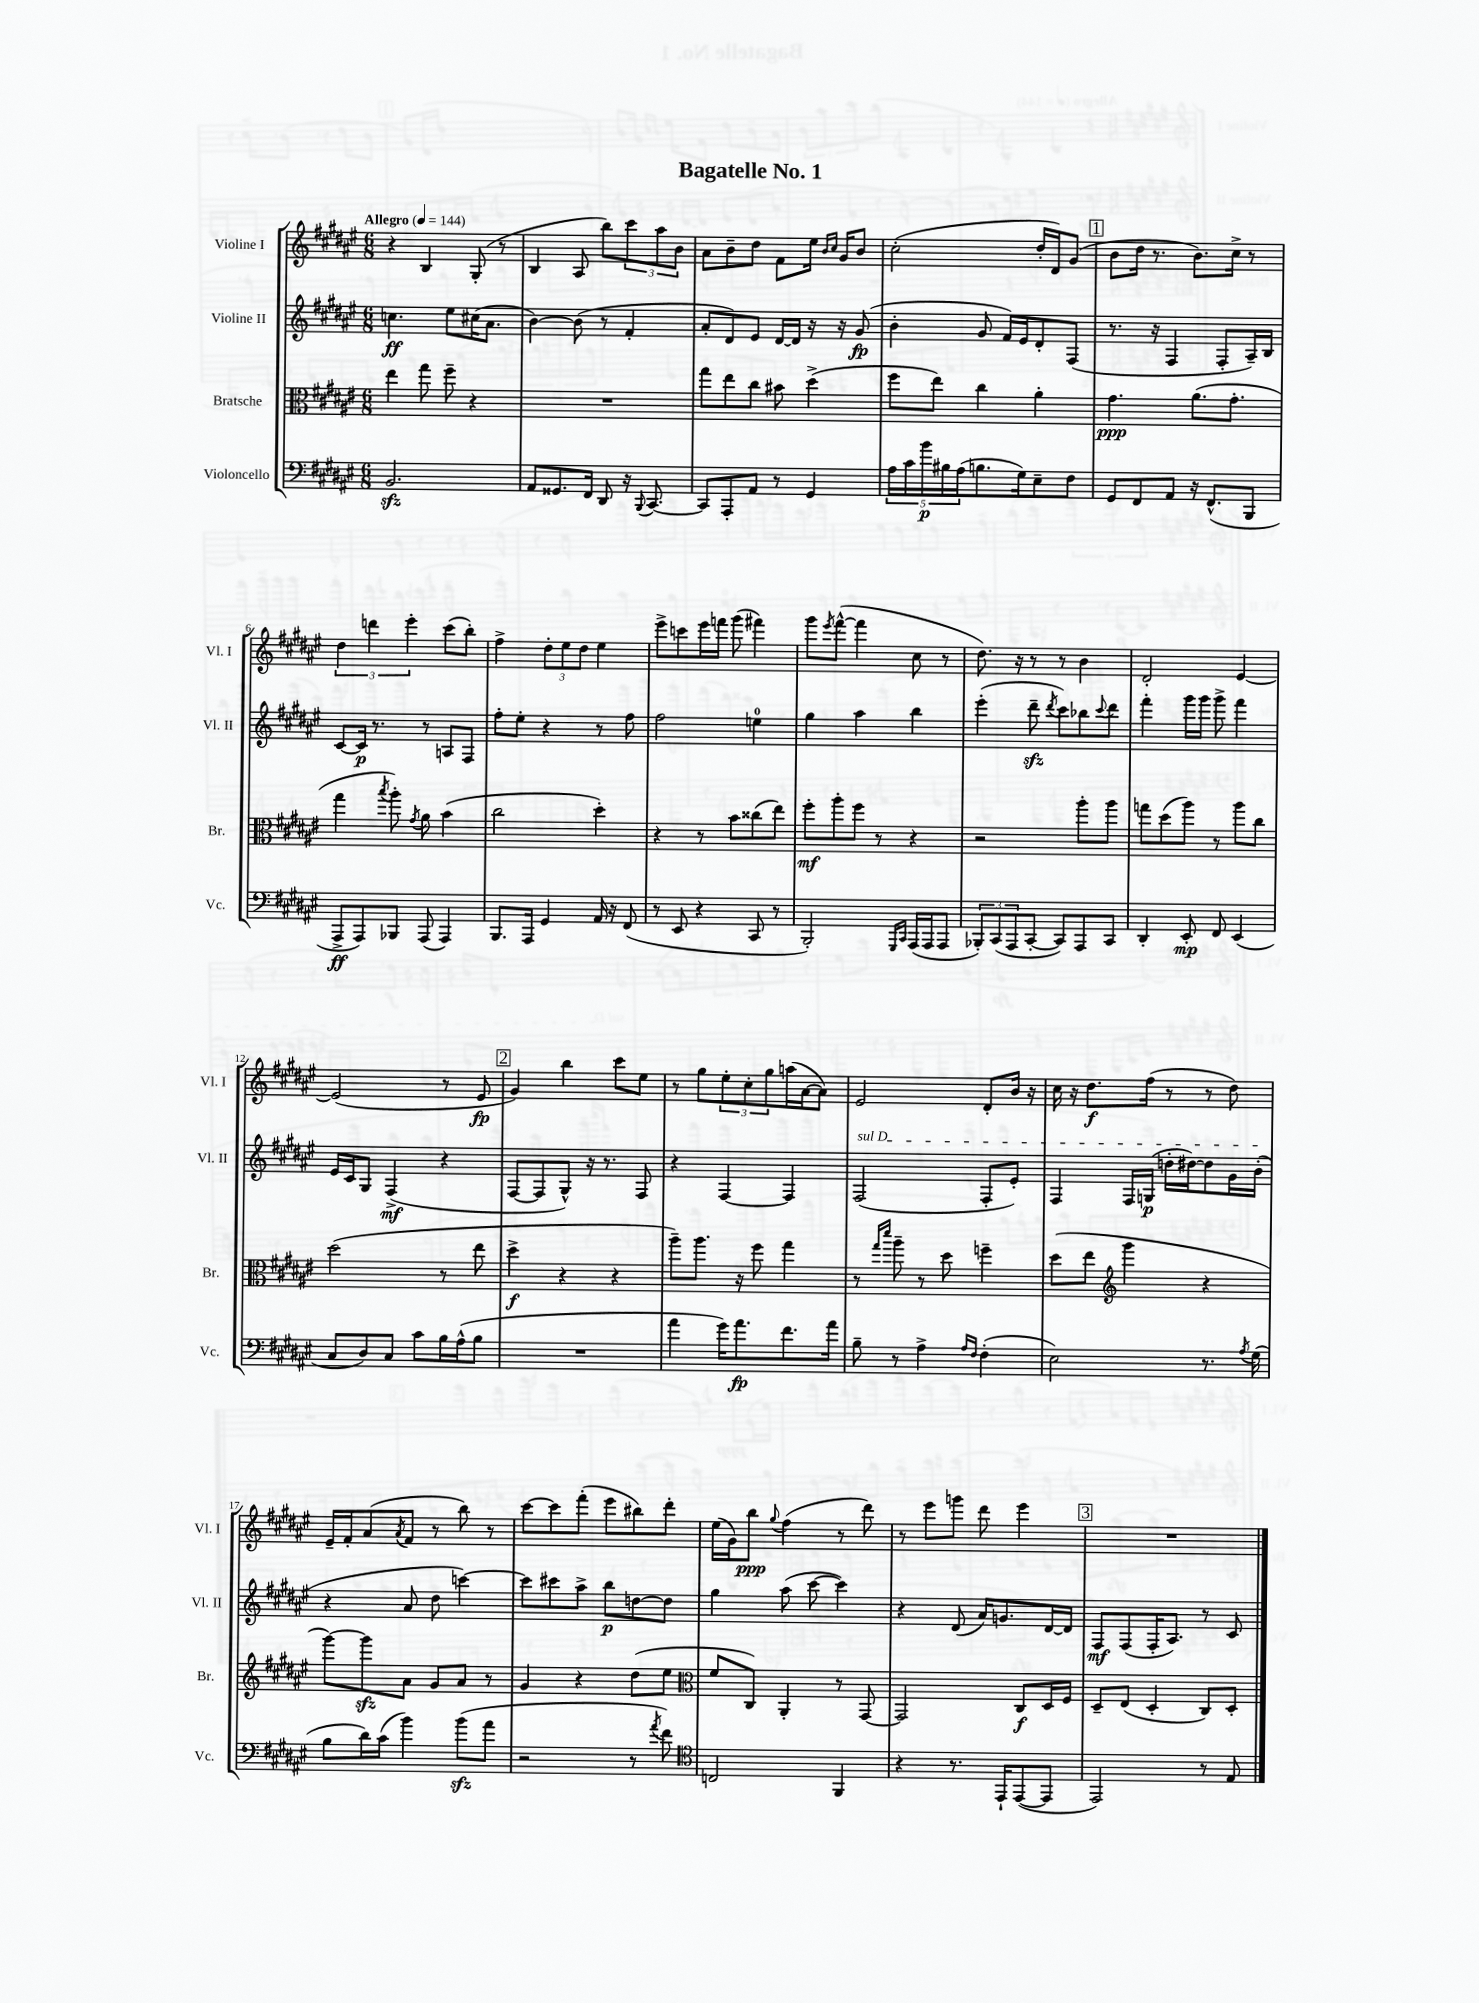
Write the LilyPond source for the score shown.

\header { title = "Bagatelle No. 1" }
<<
\new StaffGroup <<
\new Staff = "s0" \with { instrumentName = "Violine I" shortInstrumentName = "Vl. I" } {
    \clef treble \key fis \major \numericTimeSignature \time 6/8 \tempo "Allegro" 4 = 144
    r4 b4 gis8-.( r8 |
    b4 ais8 b''8) \tuplet 3/2 { cis'''8 ais''8 b'8 } |
    ais'8 b'8-- dis''8 fis'8 eis''16 \grace { b'16 cis''16 } gis'16 b'8 |
    cis''2-.( dis''16-. dis'16) gis'8( |
    \mark \markup { \box "1" } b'8 dis''16 r8. b'8.) cis''16-> r8 |
    \tuplet 3/2 { dis''4 d'''4 eis'''4-. } cis'''8( b''8-.) |
    fis''4-> \tuplet 3/2 { dis''8-. eis''8 dis''8 } eis''4 |
    eis'''8-> c'''8 eis'''16 f'''16 gis'''8( fis'''4) |
    gis'''8 \acciaccatura { eis'''8 } fis'''8~-^( fis'''4 cis''8 r8 |
    dis''8.) r16 r8 r8 b'4 |
    dis'2-. eis'4~ |
    eis'2( r8 eis'8\fp |
    \mark \markup { \box "2" } gis'4) b''4 cis'''8 eis''8 |
    r8 gis''8 \tuplet 3/2 { eis''8-. cis''8-. gis''8 } a''16( ais'16~ ais'8) |
    eis'2 dis'8-. b'16 r16 |
    cis''16 r16 dis''8.\f fis''16( r8 r8 dis''8) |
    eis'16-- fis'16-. ais'8( \acciaccatura { ais'8 } fis'8 r8 b''8) r8 |
    cis'''8~ cis'''8 fis'''8-.( eis'''8 bis''8) dis'''8-. |
    eis''16( gis'16) b''8\ppp \appoggiatura { gis''8 } fis''4( r8 dis'''8) |
    r8 eis'''8 g'''8 dis'''8 eis'''4 |
    \mark \markup { \box "3" } R2. \bar "|." |
}
\new Staff = "s1" \with { instrumentName = "Violine II" shortInstrumentName = "Vl. II" } {
    \clef treble \key fis \major \numericTimeSignature \time 6/8
    c''4.\ff eis''8 cis''16( ais'8. |
    b'4~) b'8( r8 fis'4-. |
    ais'8-. dis'8) eis'8 dis'16~ dis'16 r16 r16 gis'8\fp( |
    b'4-. gis'8 fis'16) eis'16 dis'8-. fis8( |
    \mark \markup { \box "1" } r8. r16 fis4 fis8-. ais16--) b16 |
    cis'8~ cis'16\p r8. r8 a8 fis8 |
    fis''8-. eis''8-. r4 r8 fis''8 |
    fis''2 e''4-0 |
    gis''4 ais''4 b''4 |
    eis'''4-.( dis'''8--\sfz \acciaccatura { dis'''8 } cis'''8) bes''8 \appoggiatura { cis'''8 } dis'''8 |
    fis'''4-. gis'''16 gis'''16 gis'''8-> fis'''4 |
    eis'16 cis'16 gis8 fis4->\mf( r4 |
    \mark \markup { \box "2" } fis8~ fis8 gis8-^) r16 r8. fis8 |
    r4 fis4~ fis4 |
    \once \override TextSpanner.bound-details.left.text = \markup { \italic "sul D" } fis2\startTextSpan( fis8-. eis'8-.) |
    fis4 fis16 g16\p( d''16-. dis''16~) dis''8 gis'16 b'16-.\stopTextSpan( |
    r4 ais'8 dis''8 c'''4~) |
    c'''8 cis'''8 ais''8-> b''8\p d''8~ d''8 |
    gis''4 ais''8( cis'''8~ cis'''4) |
    r4 dis'8( ais'16) g'8. dis'16~ dis'16 |
    \mark \markup { \box "3" } fis8\mf fis8( fis16-. ais8.) r8 cis'8 \bar "|." |
}
\new Staff = "s2" \with { instrumentName = "Bratsche" shortInstrumentName = "Br." } {
    \clef alto \key fis \major \numericTimeSignature \time 6/8
    eis''4 gis''8 fis''8-- r4 |
    R2. |
    gis''8 eis''8 cis''8 bis'8 dis''4->( |
    fis''8 eis''8) cis''4 ais'4-. |
    \mark \markup { \box "1" } gis'4.\ppp ais'8.( gis'8.-. |
    gis''4 \acciaccatura { b''8 } ais''8-.) \acciaccatura { gis'8 } ais'8 b'4( |
    cis''2 dis''4-.) |
    r4 r8 b'8 cisis''8( eis''8) |
    fis''8-.\mf ais''8-. fis''8 r8 r4 |
    r2 ais''8-. ais''8 |
    g''8 dis''8( ais''8) r8 ais''8 cis''8 |
    dis''2( r8 eis''8 |
    \mark \markup { \box "2" } dis''4->\f r4 r4 |
    ais''8--) ais''8. r16 fis''8 gis''4 |
    r8 \grace { gis''16 dis'''16 } ais''8-- r8 dis''8 f''4-- |
    dis''8( eis''8 \clef treble gis'''4 r4 |
    gis'''8~) gis'''8\sfz ais'8 gis'8 ais'8 r8 |
    gis'4 r4 dis''8( eis''8 |
    \clef alto fis'8 cis8) ais,4-. r8 gis,8~ |
    gis,2 cis8\f dis16 fis16 |
    \mark \markup { \box "3" } dis8-- eis8( dis4-. cis8) dis8-. \bar "|." |
}
\new Staff = "s3" \with { instrumentName = "Violoncello" shortInstrumentName = "Vc." } {
    \clef bass \key fis \major \numericTimeSignature \time 6/8
    b,2.\sfz |
    ais,8 gisis,8. fis,16 dis,8 r16 \appoggiatura { b,,8 } cis,8.~ |
    cis,8 ais,,8-. ais,8 r8 gis,4 |
    \tuplet 5/4 { ais16 cis'16 b'16\p bis16 ais16( } b8. gis16) eis8-- fis8 |
    \mark \markup { \box "1" } gis,8 fis,8 ais,8 r16 fis,8.-^( b,,8 |
    ais,,8->\ff ais,,8) bes,,8 ais,,8( ais,,4) |
    b,,8. ais,,16 gis,4 ais,16 r16 fis,8( |
    r8 eis,8 r4 cis,8 r8 |
    b,,2-.) \grace { gis,,16 cis,16 } ais,,16( ais,,16 ais,,8 |
    \tuplet 3/2 { bes,,8-.) cis,8( ais,,8 } cis,8~-. cis,8) ais,,8 cis,8 |
    dis,4-. eis,8-.\mp fis,8 eis,4( |
    cis8 dis8) cis8 cis'8 b16 ais16-^( b8 |
    \mark \markup { \box "2" } R2. |
    ais'4 gis'16) ais'8.\fp fis'8. ais'16 |
    b8-- r8 ais4-> \grace { ais16 fis16 } fis4-.( |
    eis2) r8. \acciaccatura { ais8 } gis16( |
    b8 dis'16) cis'16( b'4) b'8\sfz( ais'8 |
    r2 r8 \acciaccatura { ais'8 } fis'8) |
    \clef tenor c2 fis,4 |
    r4 r8. eis,16-! eis,8~( eis,8 |
    \mark \markup { \box "3" } eis,2) r8 eis8 \bar "|." |
}
>>
>>
